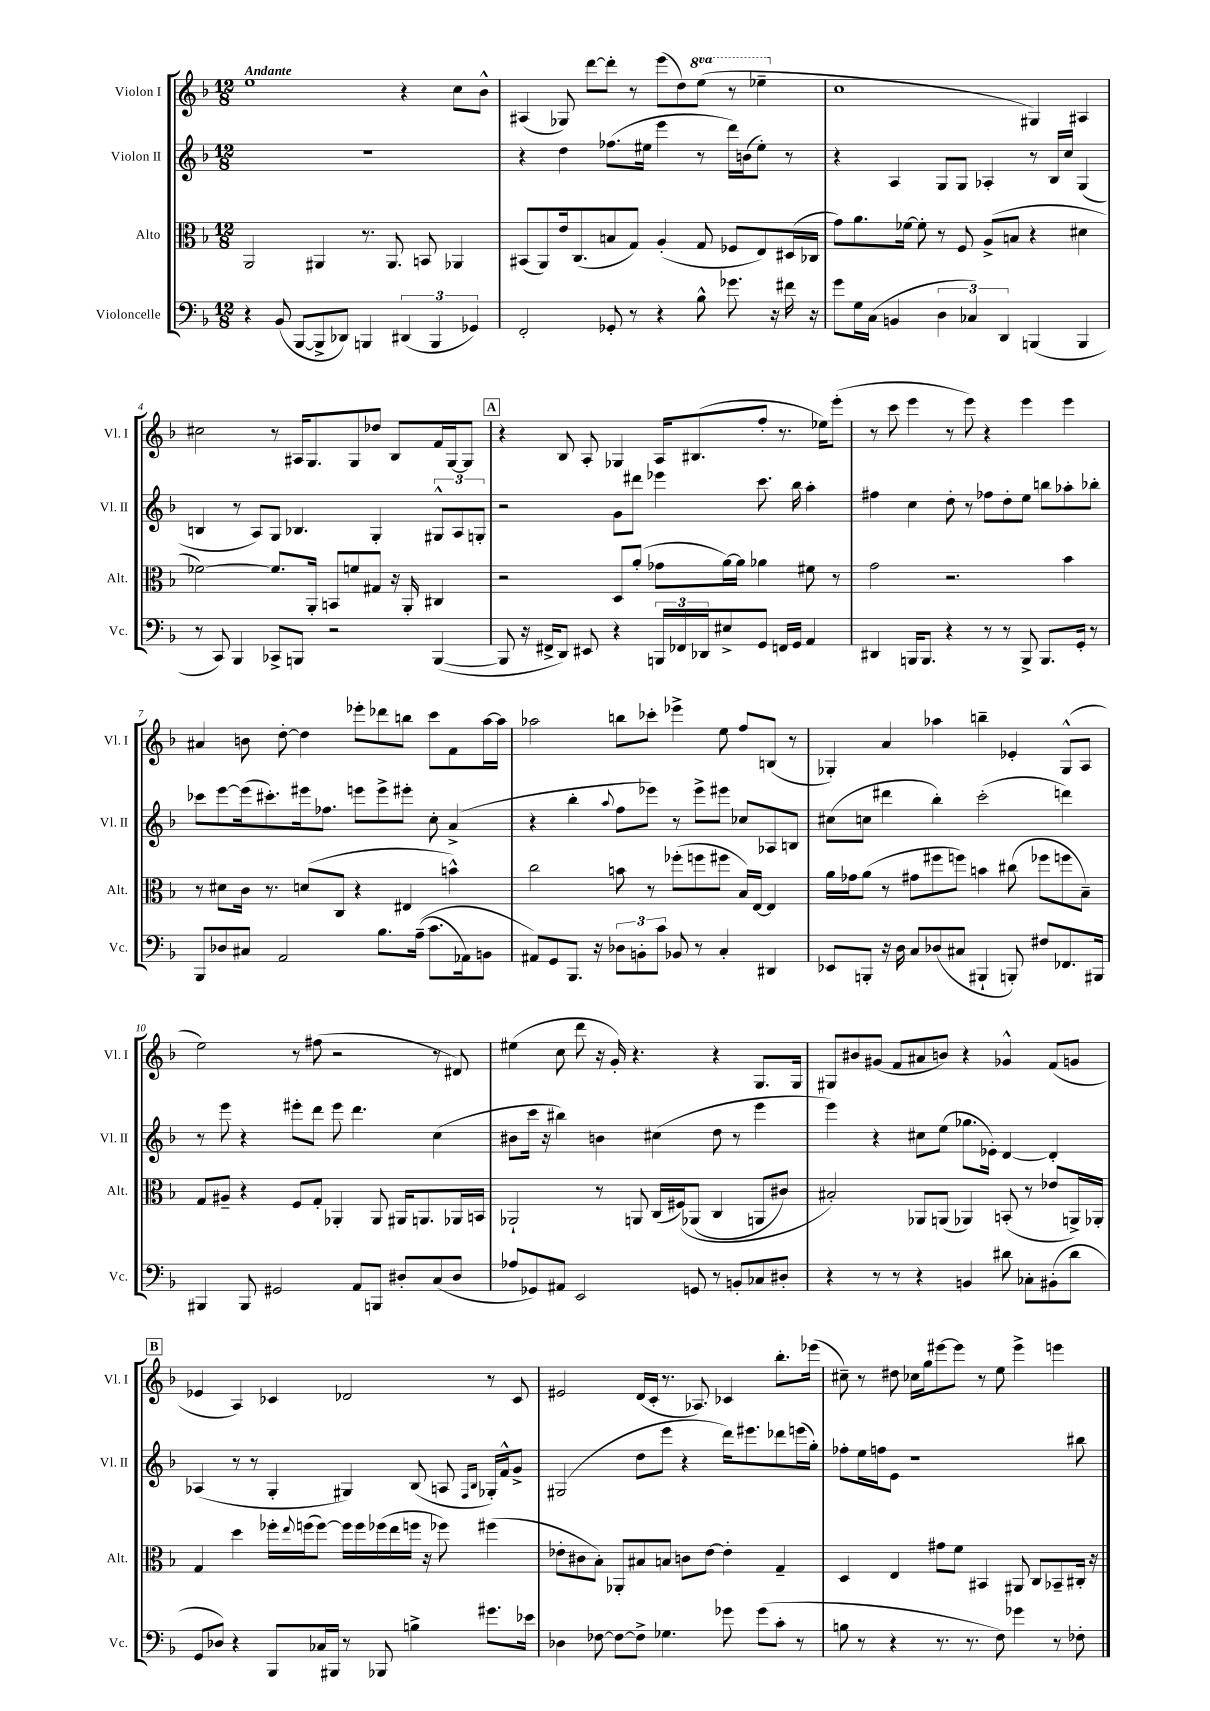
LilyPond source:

<<
\new StaffGroup <<
\new Staff = "s0" \with { instrumentName = "Violon I" shortInstrumentName = "Vl. I" } {
    \clef treble \key f \major \numericTimeSignature \time 12/8 \set Staff.ottavationMarkups = #ottavation-simple-ordinals \tempo "Andante"
    e''1 r4 c''8 bes'8-^ |
    ais4( ges8) d'''8~ d'''8-. r8 e'''8( d''8) \ottava #1 e'''8( r8 ees'''4-- \ottava #0 |
    c''1 gis4) ais4 |
    cis''2 r8 ais16 g8. g8 des''8 bes8 f'16 g16~ g8 |
    \mark \markup { \box "A" } r4 bes8 a8-. ges4 a16 bis8.( f''8-. r8. ees''16) e'''8-.( |
    r8 c'''8 e'''4 r8 e'''8) r4 e'''4 e'''4 |
    ais'4 b'8 d''8~-. d''4 ees'''8-. des'''8 b''8 c'''8 f'8 a''16~ a''16 |
    aes''2 b''8 ces'''8-. ees'''4-> e''8 f''8 b8( r8 |
    ges4-.) a'4 aes''4 b''4-- ees'4-. ges8-^( a8 |
    e''2) r8 fis''8( r2 r8 dis'8) |
    eis''4( c''8 d'''8 r16 g'16-.) r4. r4 g8. g16 |
    gis8 bis'8 gis'8( f'8 ais'8 b'8) r4 ges'4-^ f'8( g'8 |
    \mark \markup { \box "B" } ees'4 a4) ces'4 des'2 r8 ces'8 |
    eis'2 d'16( c'16-. r8. aes8.) ces'4 bes''8.-. ees'''16( |
    cis''8--) r8 dis''8 ces''16 g''16 eis'''8~ eis'''8 r8 e''8 eis'''4-> e'''4 \bar "|." |
}
\new Staff = "s1" \with { instrumentName = "Violon II" shortInstrumentName = "Vl. II" } {
    \clef treble \key f \major \numericTimeSignature \time 12/8
    R1. |
    r4 d''4 fes''8.( eis''16 e'''4 r8 d'''16) b'16( eis''8-.) r8 |
    r4 a4 g8 g8 aes4-. r8 bes16 c''16 g4( |
    b4 r8 a8) g8 bes4. g4-. \tuplet 3/2 { gis8-^ a8 g8-. } |
    \mark \markup { \box "A" } r2 g'8 dis'''8 ees'''4 c'''8. bes''16 a''4-. |
    fis''4 c''4 d''8-. r8 fes''8 d''8-. e''8 b''8 aes''8-. bes''8-. |
    ces'''8 e'''8~ e'''16( cis'''8.-.) eis'''16 fes''8. e'''8 e'''8-> eis'''8-. c''8-. a'4->( |
    r4 bes''4-. \appoggiatura { a''8 } f''8 ees'''8) r8 ees'''8-> eis'''8 ces''8 aes8 b8 |
    cis''8( c''8 dis'''4 bes''4-.) c'''2-.( d'''4) |
    r8 e'''8 r4 eis'''8-. d'''8 eis'''8 d'''4. c''4( |
    bis'8 c'''16 r16 bis''4) b'4 cis''4( d''8 r8 e'''4 |
    e'''4) r4 cis''8 e''8( ges''8. ees'16-.) d'4~ d'4-. |
    \mark \markup { \box "B" } aes4( r8 r8 g4-. gis4) bes8( a8 \grace { f16 bes16 } ges16-.) f'16-^ g'8-> |
    gis2( d''8 e'''8 r4 d'''16) eis'''8. des'''8 e'''16( g''16-.) |
    fes''8-. e''16 f''16 e'8 r1 bis''8 \bar "|." |
}
\new Staff = "s2" \with { instrumentName = "Alto" shortInstrumentName = "Alt." } {
    \clef alto \key f \major \numericTimeSignature \time 12/8
    a,2 ais,4 r8. ais,8. b,8 aes,4 |
    bis,8( a,8) e'16 c8.( b8 g8) a4-.( g8 fes8 e8) dis16( ces16 |
    g'8) a'8. fes'16~ fes'8-. r8 f8 a8->( b8 r4 dis'4 |
    fes'2~) fes'8. a,16-. b,8 f'8 gis8 r16 a,16-. cis4 |
    \mark \markup { \box "A" } r2 d8 a'8-.( ges'8 a'16~) a'16 aes'4 fis'8 r8 |
    g'2 r2. bes'4 |
    r8 dis'8 c'16 r8. d'8( c8 r4 eis4 b'4-^) |
    c''2 b'8 r8 fes''8-.( f''8 fis''8 bes16) e16~ e4 |
    a'16 ges'16 a'8( r8 gis'8 fis''8 f''8) b'4 cis''8( fes''8 f''8 bes8--) |
    g8 ais8-- r4 f8 g8-. aes,4-. aes,8 ais,16 a,8. aes,16 b,16 |
    aes,2-! r8 a,8 c16( fis16)\( aes,8( c4 a,8 cis'8) |
    bis2-.\) aes,8 a,8( aes,4) b,8-.( r8 ees'8 a,16->) aes,16-. |
    \mark \markup { \box "B" } g4 d''4 fes''16-. \appoggiatura { e''8 } f''16( f''8~) f''16 f''16 fes''16( e''16 f''16 r16 fes''8) fis''4( |
    ees'8-. cis'8 bes8-.) aes,8-. bis8 b8 c'8 ees'8~ ees'4-. g4-- |
    d4 e4 gis'8 f'8 bis,4 ais,8 c8 bes,8-- cis16-. r16 \bar "|." |
}
\new Staff = "s3" \with { instrumentName = "Violoncelle" shortInstrumentName = "Vc." } {
    \clef bass \key f \major \numericTimeSignature \time 12/8
    r4 bes,8( bes,,8~ bes,,8-> des,8) b,,4 \tuplet 3/2 { dis,4( b,,4 ges,4) } |
    f,2-. ges,8-. r8 r4 bes8-^ ges'8. r16 fis'16 r16 |
    g'8 g16 c16( b,4 \tuplet 3/2 { d4 ces4) d,4 } b,,4( b,,4 |
    r8 c,8) bes,,4 ces,8-> b,,8 r2 b,,4~( |
    \mark \markup { \box "A" } b,,8 r16 fis,16-> d,8) eis,8 r4 \tuplet 3/2 { b,,16 fes,16 des,16 } eis8-> g,8 f,16 g,16 a,4 |
    dis,4 b,,16 b,,8. r4 r8 r8 b,,8-> b,,8. g,16-. r8 |
    bes,,8 des8 cis8 a,2 bes8. a16--(\( c'8. aes,16) b,8 |
    ais,8\) g,8 bes,,8. r16 \tuplet 3/2 { des8 b,8-. c'8 } bes,8 r8 c4-. dis,4 |
    ees,8 b,,8-. r16 d16 c8 des8( cis8 bis,,4-! b,,8-.) fis8 fes,8. bis,,16 |
    bis,,4 bis,,8 gis,2 a,8 b,,8 dis8-. c8( dis8 |
    aes8 ges,8) ais,8 e,2 g,8 r8 b,8-. ces8 dis8-. |
    r4 r8 r8 r4 b,4 dis'8 ces8-. bis,8-.( dis'8 |
    \mark \markup { \box "B" } g,8 des8) r4 bes,,8 ces16 bis,,16 r8 bes,,8 b4-> gis'8. ees'16 |
    des4 fes8~ fes8~ fes8-> ges4. ges'8 ges'8( c'8-. r8 |
    b8 r8 r4 r8. r8. f8) ges'4 r8 fes8-. \bar "|." |
}
>>
>>
